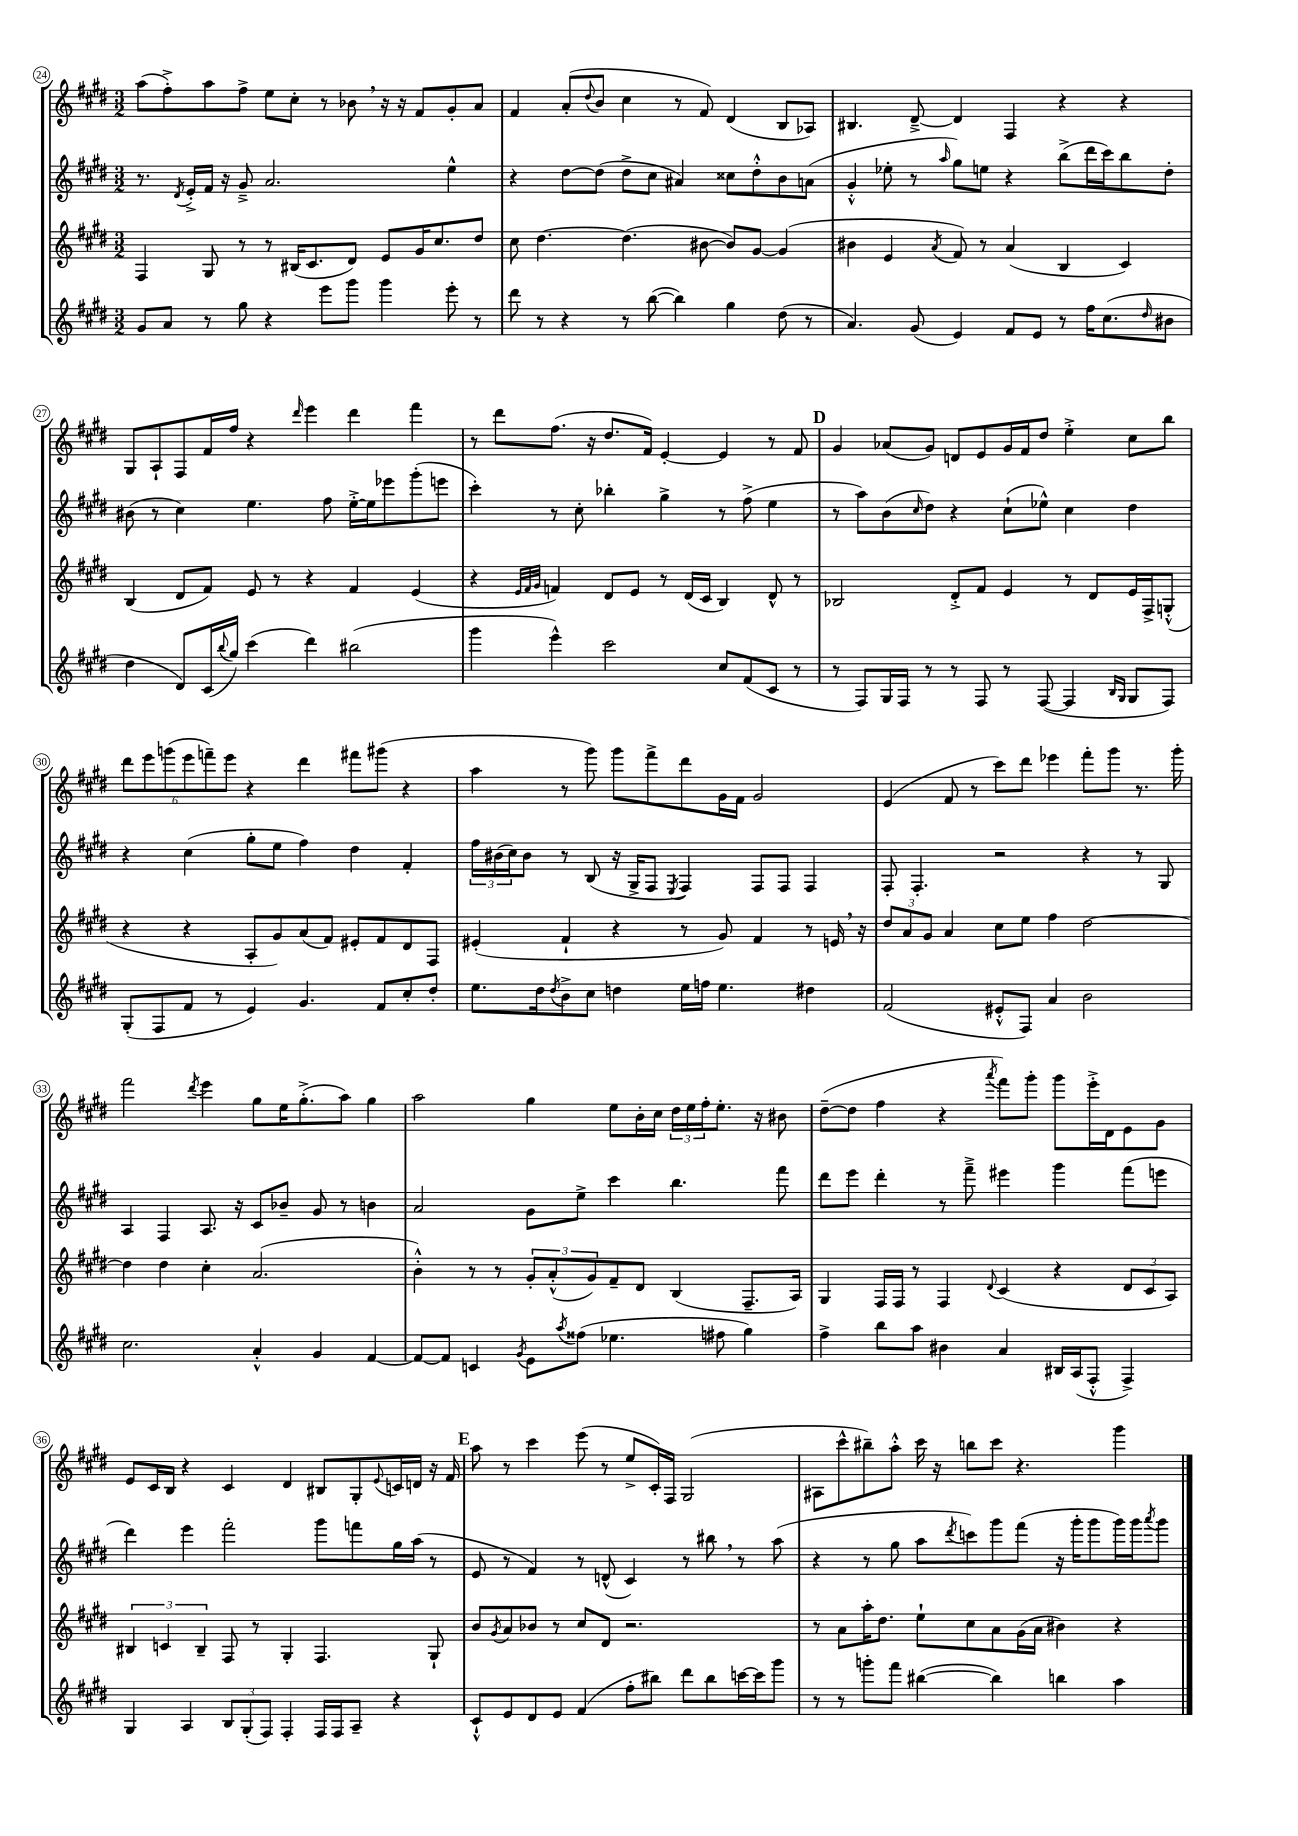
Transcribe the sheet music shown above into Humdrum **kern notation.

**kern	**kern	**kern	**kern
*staff4	*staff3	*staff2	*staff1
*clefG2	*clefG2	*clefG2	*clefG2
*k[f#c#g#d#]	*k[f#c#g#d#]	*k[f#c#g#d#]	*k[f#c#g#d#]
*M3/2	*M3/2	*M3/2	*M3/2
8g#/L	4F#/	8.r	(8aa\L
8a/J	.	.	8ff#'^\)
.	.	8qd#/	.
.	.	16e'^/LL	.
8r	8G#/	16f#/JJ	8aa\
.	.	16r	.
8gg#\	8r	8g#~^/	8ff#^\J
4r	8r	2.a/	8ee\L
.	(16B#/LK	.	8cc#'\J
.	8.c#/	.	.
8eee\L	.	.	8r
8ggg#\J	8d#/J)	.	8b-\
4ggg#\	8e/L	.	16r
.	.	.	16r
.	16g#/K	.	8f#/L
.	8.cc#/	.	.
8eee'\	.	4ee^^\	8g#'/
8r	8dd#/J	.	8a/J
=	=	=	=
8ddd#\	8cc#\	4r	4f#/
8r	[4.dd#\	.	.
4r	.	[8dd#\L	(8a'/L
.	.	.	8qqdd#/
.	.	(8dd#\]J	8b/J
8r	(4.dd#\]	8dd#^\L	4cc#\
([8bb\	.	8cc#\J	.
4bb\])	.	4a#/)	8r
.	[8b#\	.	8f#/)
4gg#\	8b#/]L)	8cc##\L	(4d#/
.	[8g#/J	8dd#'^^\	.
(8dd#\	(4g#/]	8b\	8B/L
8r	.	(8a\J	8A-/J)
=	=	=	=
4.a/)	4b#\	4g#'^^/	4.B#/
.	4e/	8ee-'\	.
(8g#/	.	8r	[8d#~^/
.	8qa/	16qqaa/	.
4e/)	8f#/)	8gg#\L)	4d#/]
.	8r	8ee\J	.
8f#/L	(4a/	4r	4F#/
8e/J	.	.	.
8r	4B/	(8bb^\L	4r
16ff#\LK	.	16ddd#\L	.
(8.cc#\	.	16ccc#\J)	.
.	4c#/)	8bb\	4r
16qqdd#/	.	.	.
8b#\J	.	8dd#'\J	.
=	=	=	=
4dd#\	(4B/	(8b#\	8G#/L
.	.	8r	8A`/
8d#/L)	8d#/L	4cc#\)	8F#/
(16c#/L	8f#/J)	.	16f#/L
8qqbb/	.	.	.
16gg#/JJ)	.	.	16ff#/JJ
(4ccc#\	8e/	4.ee\	4r
.	8r	.	.
.	.	.	16qqddd#/
4ddd#\)	4r	.	4eee\
.	.	8ff#\	.
(2bb#\	4f#/	[16ee'^\LL	4ddd#\
.	.	16ee\]J	.
.	.	8eee-\	.
.	(4e/	(8ggg#'\	4fff#\
.	.	8eee\J	.
=	=	=	=
4ggg#\	4r	4ccc#'\)	8r
.	.	.	8ddd#\L
.	32qqe/LLL	.	.
.	32qqf#/	.	.
.	32qqg#/JJJ	.	.
4eee^^\)	4f/)	8r	(8.ff#\J
.	.	8cc#'\	.
.	.	.	16r
2ccc#\	8d#/L	4bb-'\	8.dd#/L
.	8e/J	.	.
.	.	.	16f#/Jk)
.	8r	4gg#^\	[4e'/
.	(16d#/LL	.	.
.	16c#/JJ	.	.
8cc#/L	4B/)	8r	4e/]
(8f#/	.	(8ff#^\	.
8c#/J	8d#^^/	4ee\	8r
8r	8r	.	8f#/
=	=	=	=
8r	2B-/	8r	4g#/
8F#/L)	.	8aa\L)	.
16G#/L	.	(8b\	(8a-/L
16F#/JJ	.	.	.
.	.	16qqcc#/	.
8r	.	8dd#\J)	8g#/J)
8r	8d#'^/L	4r	8d/L
8F#/	8f#/J	.	8e/
8r	4e/	(8cc#`\L	16g#/L
.	.	.	16f#/J
([8F#/	.	8ee-^^\J)	8dd#/J
4F#/]	8r	4cc#\	4ee'^\
.	8d#/L	.	.
16qqB/LL	.	.	.
16qqG#/JJ	.	.	.
8G#/L	16e/L	4dd#\	8cc#\L
.	16F#^/J	.	.
8F#/J)	(8G'^^/J	.	8bb\J
=	=	=	=
(8G#'/L	4r	4r	12ddd#\L
.	.	.	12eee\
8F#/	.	.	.
.	.	.	(12ggg\
8f#/J	4r	(4cc#\	12eee\
.	.	.	12fff~\)
8r	.	.	.
.	.	.	12eee\J
4e/)	8A'/L	8gg#'\L	4r
.	8g#/)	8ee\J	.
4.g#/	(8a/	4ff#\)	4ddd#\
.	8f#/J)	.	.
.	8e#'/L	4dd#\	8fff#\L
8f#/L	8f#/	.	(8ggg#\J
8cc#'/	8d#/	4f#'/	4r
8dd#'/J	8F#/J	.	.
=	=	=	=
8.ee\L	(4e#'/	24ff#\LL	4aa\
.	.	(24b#\	.
.	.	24cc#\J)	.
.	.	8b#\J	.
16dd#\k	.	.	.
8qdd#/	.	.	.
8b^\	4f#`/	8r	8r
8cc#\J	.	(8B/	8ggg#\)
4dd\	4r	16r	8ggg#\L
.	.	16G#^/LK	.
.	.	8F#/J	8fff#^\
.	.	8qE/	.
16ee\LL	8r	4F#/)	8ddd#\
16ff\JJ	.	.	.
4.ee\	8g#/)	.	16g#\L
.	.	.	16f#\JJ
.	4f#/	8F#/L	2g#/
.	.	8F#/J	.
4dd#\	8r	4F#/	.
.	16e/	.	.
.	16r	.	.
=	=	=	=
(2f#/	12dd#/L	8F#'/	(4e/
.	12a/	.	.
.	.	4.F#'/	.
.	12g#/J	.	.
.	4a/	.	8f#/
.	.	.	8r
8e#'^^/L	8cc#\L	2r	8ccc#\L)
8F#/J)	8ee\J	.	8ddd#\J
4a/	4ff#\	.	4eee-\
2b\	[2dd#\	4r	8fff#'\L
.	.	.	8ggg#\J
.	.	8r	8.r
.	.	8G#/	.
.	.	.	16ggg#'\
=	=	=	=
2.cc#\	4dd#\]	4A/	2fff#\
.	4dd#\	4F#/	.
.	.	.	8qddd#/
.	4cc#'\	8.A/	4eee\
.	.	16r	.
4a'^^/	(2.a/	8c#/L	8gg#\L
.	.	8b-~/J	16ee\K
.	.	.	(8.gg#'^\
4g#/	.	8g#/	.
.	.	8r	8aa\J)
[4f#/	.	4b\	4gg#\
=	=	=	=
8f#/_L	4b'^^\)	2a/	2aa\
8f#/]J	.	.	.
4c/	8r	.	.
.	8r	.	.
8qg#/	.	.	.
8e\L	12g#'/L	8g#\L	4gg#\
.	(12a'^^/	.	.
8qaa/	.	.	.
(8ff##\J	.	8ee^\J	.
.	12g#/)	.	.
4.ee-\	8f#~/	4ccc#\	8ee\L
.	8d#/J	.	16b'\L
.	.	.	16cc#\JJ
.	(4B/	4.bb\	24dd#\LL
.	.	.	24ee\
.	.	.	24ff#'\J
8ff#\	.	.	8.ee'\J
4gg#\)	8.F#~/L	.	.
.	.	.	16r
.	.	8fff#\	8b#\
.	16A/Jk)	.	.
=	=	=	=
4ff#^\	4G#/	8ddd#\L	([8dd#~\L
.	.	8eee\J	8dd#\]J
8bb\L	16F#/LL	4ddd#'\	4ff#\
.	16F#/JJ	.	.
8aa\J	8r	.	.
4b#\	4F#/	8r	4r
.	.	8fff#~^\	.
.	8qqd#/	.	8qaaa/
4a/	(4c#/	4eee#\	8fff#\L)
.	.	.	8ggg#'\J
16B#/LL	4r	4ggg#\	8ggg#\L
(16A/J	.	.	.
8F#'^^/J	.	.	16eee'^\L
.	.	.	16d#\J
4F#^/)	12d#/L	(8fff#\L	8e\
.	12c#/	.	.
.	.	8eee\J	8g#\J
.	12A/J)	.	.
=	=	=	=
4G#/	6B#/	4ddd#\)	8e/L
.	.	.	16c#/L
.	6c/	.	.
.	.	.	16B/JJ
4A/	.	4eee\	4r
.	6B#~/	.	.
12B/L	8F#/	2fff#'\	4c#/
(12G#'/	.	.	.
.	8r	.	.
12F#/J)	.	.	.
4F#'/	4G#'/	.	4d#/
16F#/LL	4.F#/	8ggg#\L	8B#/L
16F#/J	.	.	.
8A~/J	.	8fff\	8G#'/
.	.	.	8qqe/
4r	.	16gg#\L	16c/L
.	.	(16aa\JJ	16d/JJ
.	8G#`/	8r	16r
.	.	.	16f#/
=	=	=	=
8c#`^^/L	8b/L	8e/	8aa\
.	8qg#/	.	.
8e/	8a/	8r	8r
8d#/	8b-/J	4f#/)	4ccc#\
8e/J	8r	.	.
(4f#/	8cc#/L	8r	(8eee\
.	8d#/J	(8d^^/	8r
8ff#'\L	2.r	4c#/)	8ee^/L
8bb#\J)	.	.	16c#'/L)
.	.	.	16F#/JJ
8ddd#\L	.	8r	(2G#/
8bb#\	.	8bb#\	.
[16ccc\L	.	8r	.
16ccc\]J	.	.	.
8ggg#\J	.	(8aa\	.
=	=	=	=
8r	8r	4r	8A#\L
8r	8a\L	.	8ccc#^^\
8ggg'\L	16aa'\K	8r	8bb#~\)
.	8.dd#\J	.	.
8fff#\J	.	8gg#\	8aa'^^\J
([4bb#\	8ee`\L	8aa\L	16ccc#\
.	.	.	16r
.	.	8qddd#/	.
.	8cc#\	8ccc\)	8bb\L
4bb#\])	8a\	8ggg#\	8ccc#\J
.	(16g#\L	(8fff#\J	4.r
.	16a\JJ	.	.
4bb\	4b#\)	16r	.
.	.	16ggg#'\LK	.
.	.	8ggg#\	.
4aa\	4r	16ggg#\L)	4ggg#\
.	.	16ggg#\J	.
.	.	8qaaa/	.
.	.	8ggg#\J	.
==	==	==	==
*-	*-	*-	*-
